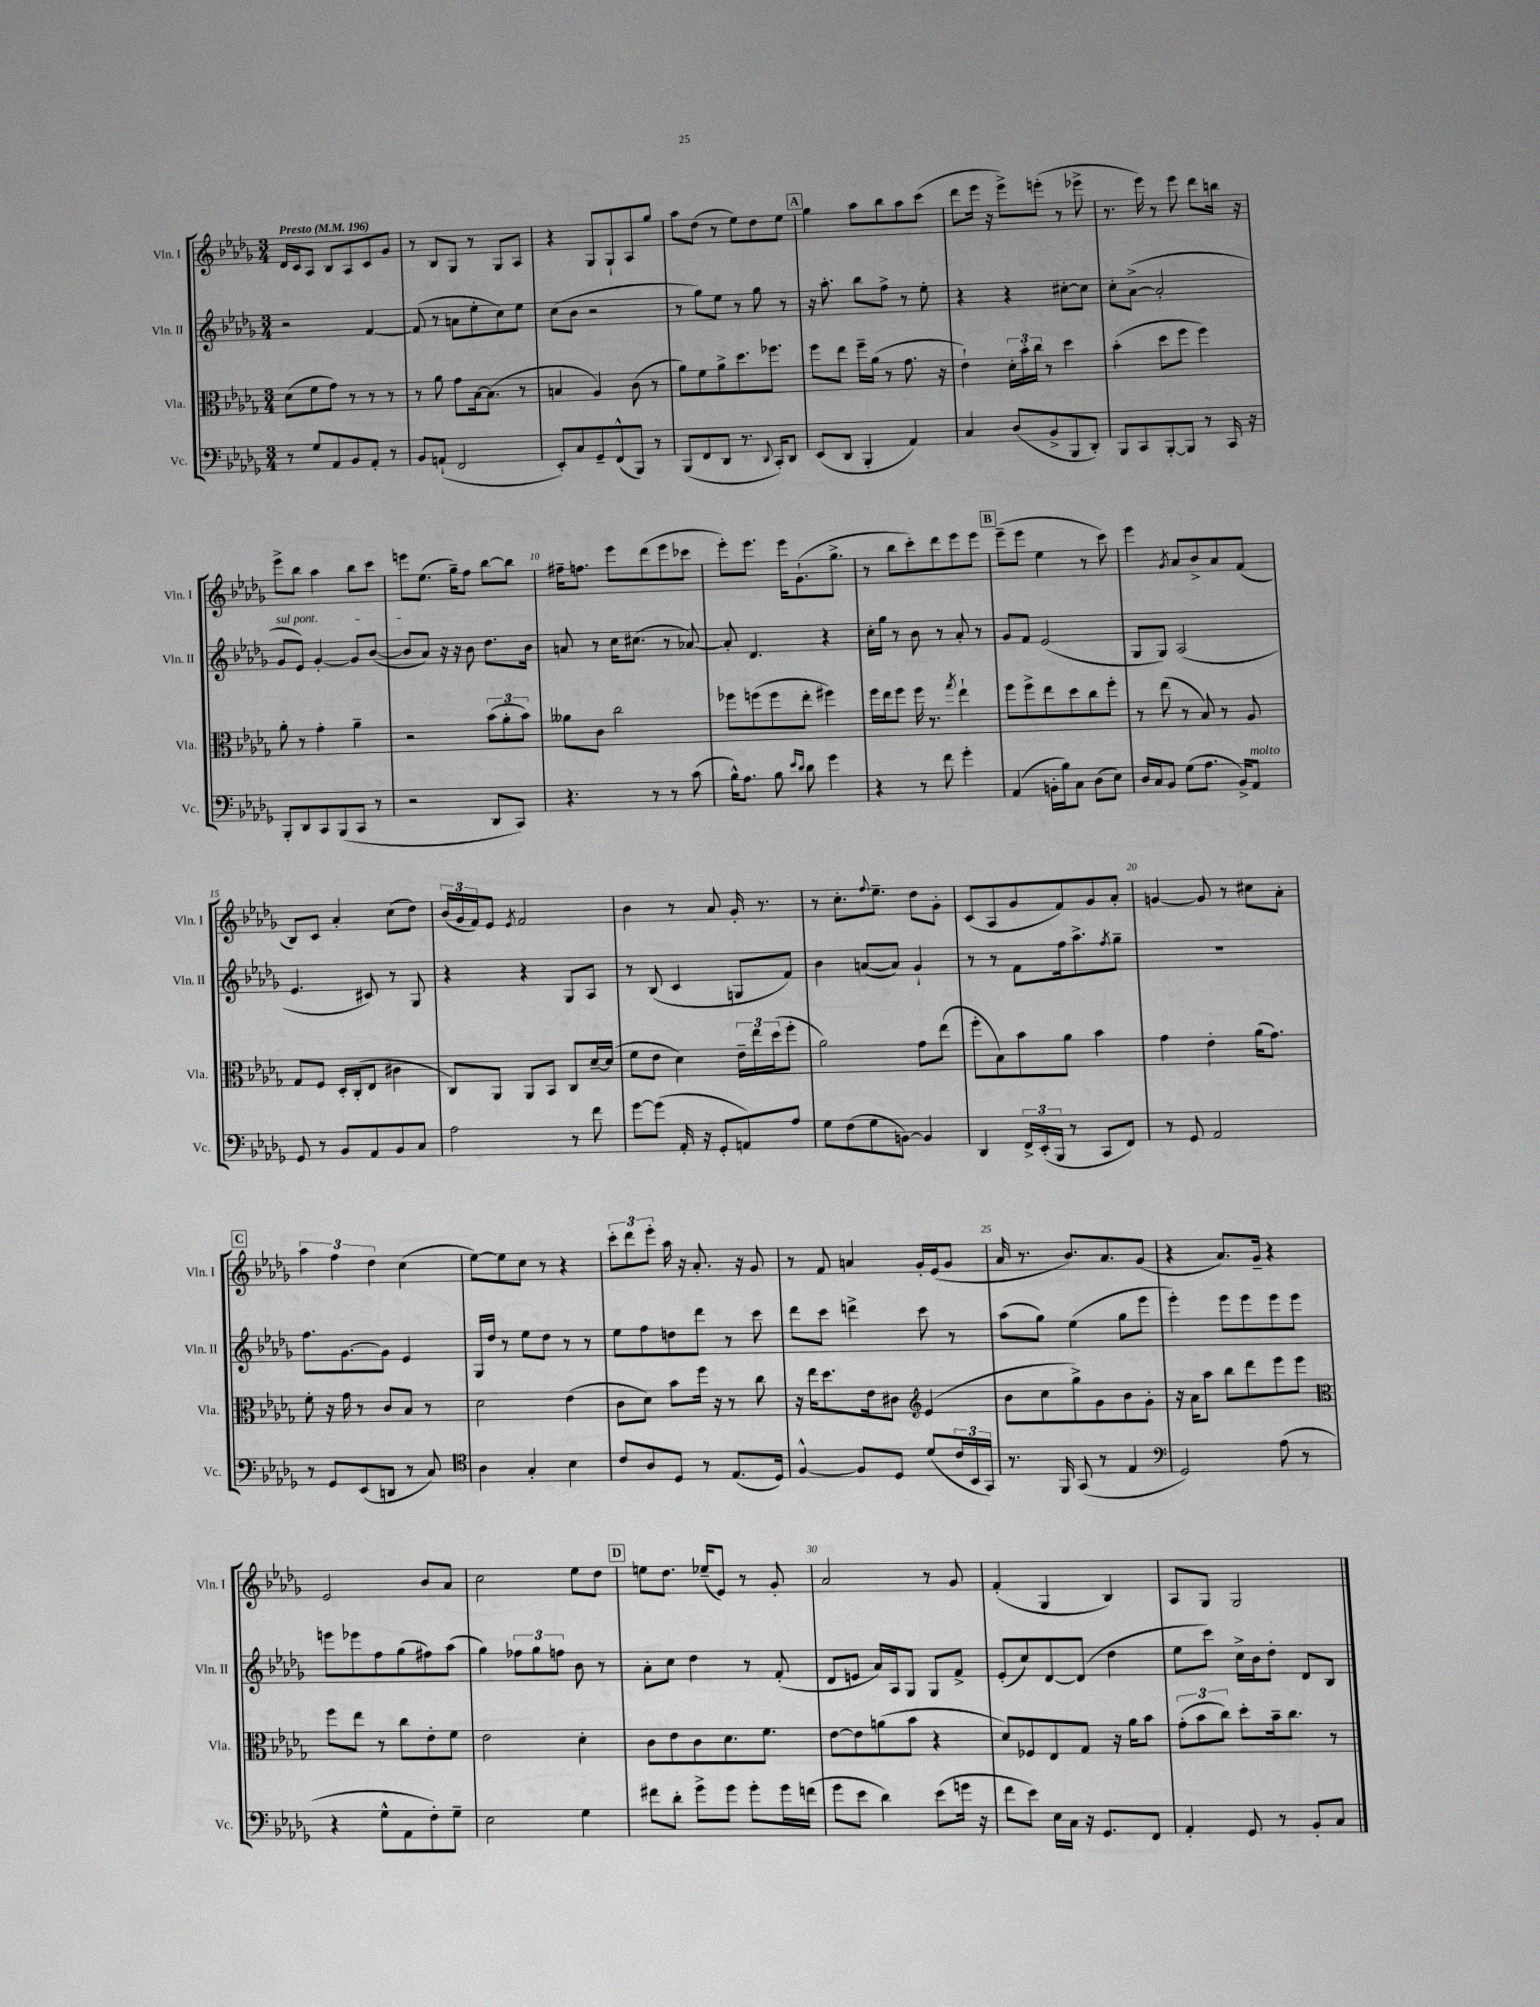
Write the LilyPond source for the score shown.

<<
\new StaffGroup <<
\new Staff = "s0" \with { instrumentName = "Vln. I" shortInstrumentName = "Vln. I" } {
    \clef treble \key des \major \numericTimeSignature \time 3/4 \tempo "Presto" 4 = 196
    des'16 c'16 aes8 bes8 aes8 c'8 ges'8 |
    r8 bes8 ges8 r8 ges8 aes8 |
    r4 ges8 ges8-! aes8 ges''8 |
    aes''8 des''8( r8 ees''8) des''8 ees''8 |
    \mark \markup { \box "A" } ges''4 aes''8 bes''8 aes''8 c'''8( |
    des'''8 ees'''16 r16 ees'''8->) e'''8-.( r8 ees'''8-> |
    r8. ees'''16) r8 ees'''8 des'''8 b''16 r16 |
    ees'''8-> bes''8 aes''4 bes''8 c'''8 |
    e'''8 ees''8.( ges''16--) f''8 bes''8~ bes''8 |
    fis''16-- f''8. ees'''8 des'''8( ees'''8 ces'''8 |
    ees'''8-.) ees'''8. ees'''16 ges'8.-!( ges''8.-> |
    r8 bes''8 c'''8-.) des'''8 ees'''8 ees'''8 |
    \mark \markup { \box "B" } ees'''8--( ees'''8 ees''4 r8 c'''8) |
    ees'''4 \acciaccatura { ges'8 } aes'8 bes'8-> aes'8 f'8( |
    bes8) c'8 aes'4-. c''8( des''8) |
    \tuplet 3/2 { bes'16( ges'16 f'16) } ees'8 \acciaccatura { ees'8 } f'2 |
    bes'4 r8 aes'8 ges'16-. r8. |
    r8 c''8.-. \appoggiatura { f''8 } ees''8.-- des''8 ges'8-. |
    c'8( aes8 ges'8 f'8) ges'8 aes'8-. |
    g'4~ g'8 r8 cis''8 aes'8-. |
    \mark \markup { \box "C" } \tuplet 3/2 { aes''4 f''4 des''4 } c''4( |
    ees''8~) ees''8 c''8 r8 r4 |
    \tuplet 3/2 { c'''8-. des'''8 ees'''8-. } aes''16 r16 aes'8.-. r16 ges'8 |
    r8 f'8 a'4 ges'16-. ees'16( ges'8 |
    aes'16 r8. bes'8.) aes'8. ges'8( |
    r4 aes'8.) ges'16-- r4 |
    ees'2 bes'8 aes'8 |
    c''2 ees''8 des''8 |
    \mark \markup { \box "D" } e''8 des''8. ees''16--( ees'8) r8 ges'8-. |
    aes'2 r8 ges'8 |
    f'4-.( ges4 bes4) |
    aes8 ges8 ges2 \bar "|." |
}
\new Staff = "s1" \with { instrumentName = "Vln. II" shortInstrumentName = "Vln. II" } {
    \clef treble \key des \major \numericTimeSignature \time 3/4
    r2 f'4~ |
    f'8( r8 a'8 ees''8-. c''8) ees''8 |
    c''8( bes'8 r2 |
    r8 ges''8) ees''8 r8 ges''8 r8 |
    \mark \markup { \box "A" } r16 aes''8.-. bes''8 f''8-> r8 ees''8-. |
    r4 r4 cis''8~-. cis''8 |
    c''8-. aes'8~->( aes'2-. |
    \once \override TextSpanner.bound-details.left.text = \markup { \italic "sul pont." } ges'8\startTextSpan ees'8) ges'4~-. ges'8 bes'8~( |
    bes'8 aes'8\stopTextSpan) r16 r16 bes'8 des''8. bes'16 |
    a'8 r8 c''16 cis''8.( r8 aes'8~) |
    aes'8-. des'4. r4 |
    c''16-. ges''16 r8 bes'8 r8 aes'8-. r8 |
    \mark \markup { \box "B" } ges'8 f'8 ees'2( |
    ges8 ges8) aes2( |
    ees'4. cis'8) r8 ges8 |
    r4 r4 ges8 aes8 |
    r8 bes8( c'4 g8 f'8) |
    bes'4 a'8~( a'8) ges'4-! |
    r8 r8 f'8 f''16 aes''8.-> \acciaccatura { f''8 } ges''8-- |
    R2. |
    \mark \markup { \box "C" } f''8. ges'8.~ ges'8 ees'4 |
    ges16 des''16 r8 ees''8 des''8 r8 r8 |
    ees''8 f''8 d''8 des'''8 r8 c'''8 |
    des'''8 c'''8 d'''4-> c'''8 r8 |
    aes''8( ges''8) ees''4( ges''8 ees'''8 |
    ees'''4-.) ees'''8 ees'''8 ees'''8 ees'''8 |
    e'''8 ees'''8 f''8 ges''8( fis''8) aes''8( |
    ges''4) \tuplet 3/2 { fes''8 ges''8 f''8 } bes'8 r8 |
    \mark \markup { \box "D" } aes'8-. c''8 des''4 r8 f'8-.( |
    des'8 e'8 aes'16) aes16 ges8 ges8 f'8-> |
    ees'8-.( c''8) des'8~ des'8( des''4 |
    ees''8 c'''8) c''16-> bes'16 des''8-. des'8 bes8 \bar "|." |
}
\new Staff = "s2" \with { instrumentName = "Vla." shortInstrumentName = "Vla." } {
    \clef alto \key des \major \numericTimeSignature \time 3/4
    des'8( f'8 ges'8) r8 r8 r8 |
    r8 aes'8 ges'8 bes16~ bes8.( r8 |
    b4 aes4) c'8( r8 |
    aes'8) f'8 aes'8-> des''8. fes''8. |
    \mark \markup { \box "A" } f''8 ees''8 f''16-- aes'16( r8 ges'8. r16 |
    ees'4-!) \tuplet 3/2 { des'16-. bes'16-. c''16 } r8 des''4 |
    bes'4-.( des''8 f''8 f''4) |
    aes'8-. r8 ges'4-. aes'4-- |
    r2 \tuplet 3/2 { bes'8( aes'8-. bes'8) } |
    aeses'8 c'8 c''2 |
    fes''8 f''8( f''8 ees''8-. fis''4) |
    f''16 ees''16 f''8 f''16 r8. \acciaccatura { ges''8 } ees''4-! |
    \mark \markup { \box "B" } f''8 f''8-> ees''8 des''8 c''8 f''8-. |
    r8 ees''8( r8 bes8) r8 aes8 |
    ges8 f8 des16-. c16-.( ees8 cis'4 |
    c8) aes,8 aes,8 bes,8 c8 des'16~-- des'16( |
    f'8 ees'8 des'4) \tuplet 3/2 { ees'16-- ees''16 des''16( } f''8-. |
    aes'2) ges'8 ees''8( |
    f''8-. bes8) bes'8 aes'8 bes'4 |
    ges'4 ees'4-. aes'16( ges'8.) |
    \mark \markup { \box "C" } f'8-. r16 ges'16 r8 c'8 bes8 r8 |
    des'2 ees'4( |
    c'8 des'8) bes'8 f''16 r16 r8 c''8 |
    r16 ees''16 des''8. ees'16 cis'8 \clef treble ees'4( |
    bes'8 c''8 ges''8->) ges'8 bes'8 ges'8-. |
    r16 aes'16 aes''8 bes''8 des'''8 ees'''8 ees'''8 |
    \clef alto f''8 ees''8 r8 c''8 ees'8-. f'8 |
    ees'2 des'4-. |
    \mark \markup { \box "D" } c'8 ees'8 c'8 des'8. f'8. |
    ees'8~ ees'8 a'8( bes'8 r4 |
    des'8) fes8 ees8 ges8 r16 aes'16 bes'8 |
    \tuplet 3/2 { ges'8-.( bes'8 c''8) } des''8-. bes'16-- c''8. r8 \bar "|." |
}
\new Staff = "s3" \with { instrumentName = "Vc." shortInstrumentName = "Vc." } {
    \clef bass \key des \major \numericTimeSignature \time 3/4
    r8 ges8 aes,8 bes,8 aes,8-. r8 |
    bes,8 a,8-!( f,2 |
    ees,8-.) c8 ges,8-- f,8-^( bes,,8) r8 |
    bes,,8( f,8 des,8 r8. \appoggiatura { des,8 } c,16-.) des,8 |
    \mark \markup { \box "A" } ees,8( des,8 bes,,4-. aes,4) |
    c4 des8( bes,8-> bes,,8 des,8-.) |
    bes,,8 c,8 bes,,8~-. bes,,8 r8 c,16 r16 |
    bes,,8-. des,8 c,8 bes,,8( c,8 r8 |
    r2 des,8 c,8) |
    r4. r8 r8 c'8( |
    bes16-^) aes8. bes8 \grace { ees'16 des'16 } des'8 ges'4 |
    r4 r8 f'8 ges'4-. |
    \mark \markup { \box "B" } aes,4( b,16-. bes16) c8 des8( ees8) |
    des16 c16 bes,8 ges8( aes8. bes,16->) aes,8^\markup { \italic "molto" } |
    ges,8 r8 bes,8 aes,8 bes,8 c8 |
    aes2 r8 f'8 |
    ges'8~ ges'8( aes,16-. r16 ges,8-. a,8) aes8 |
    ges8 f8( ges8 b,8~) b,4 |
    des,4 \tuplet 3/2 { f,16-> ees,16-.( bes,,16 } r8 c,8 f,8) |
    r8 ges,8 aes,2 |
    \mark \markup { \box "C" } r8 ges,8 ees,8( d,8 r8 c8) |
    \clef tenor aes4 ges4-. bes4 |
    c'8 aes8 des8 r8 ees8.( des16) |
    f4~-^ f8 des8 des'8( \tuplet 3/2 { c'16 bes,16 ges,16) } |
    r8. f,16 ges,8( r8 ees4 |
    \clef bass ges,2) aes8( r8 |
    r4 ges8-^ aes,8 f8-.) ges8-- |
    ees2 ges4 |
    \mark \markup { \box "D" } fis'8 des'8-. ges'8-> ges'8 ges'8-. ges'16 f'16( |
    ges'8 ees'8 des'4) ees'8( g'16 r16 |
    f'8 ees'8) ees16 c16 r16 ges,8. f,8 |
    aes,4-. ges,8 r8 bes,8-. c8 \bar "|." |
}
>>
>>
\layout { \context { \Score \override BarNumber.break-visibility = ##(#f #t #t) barNumberVisibility = #(every-nth-bar-number-visible 5) } }
